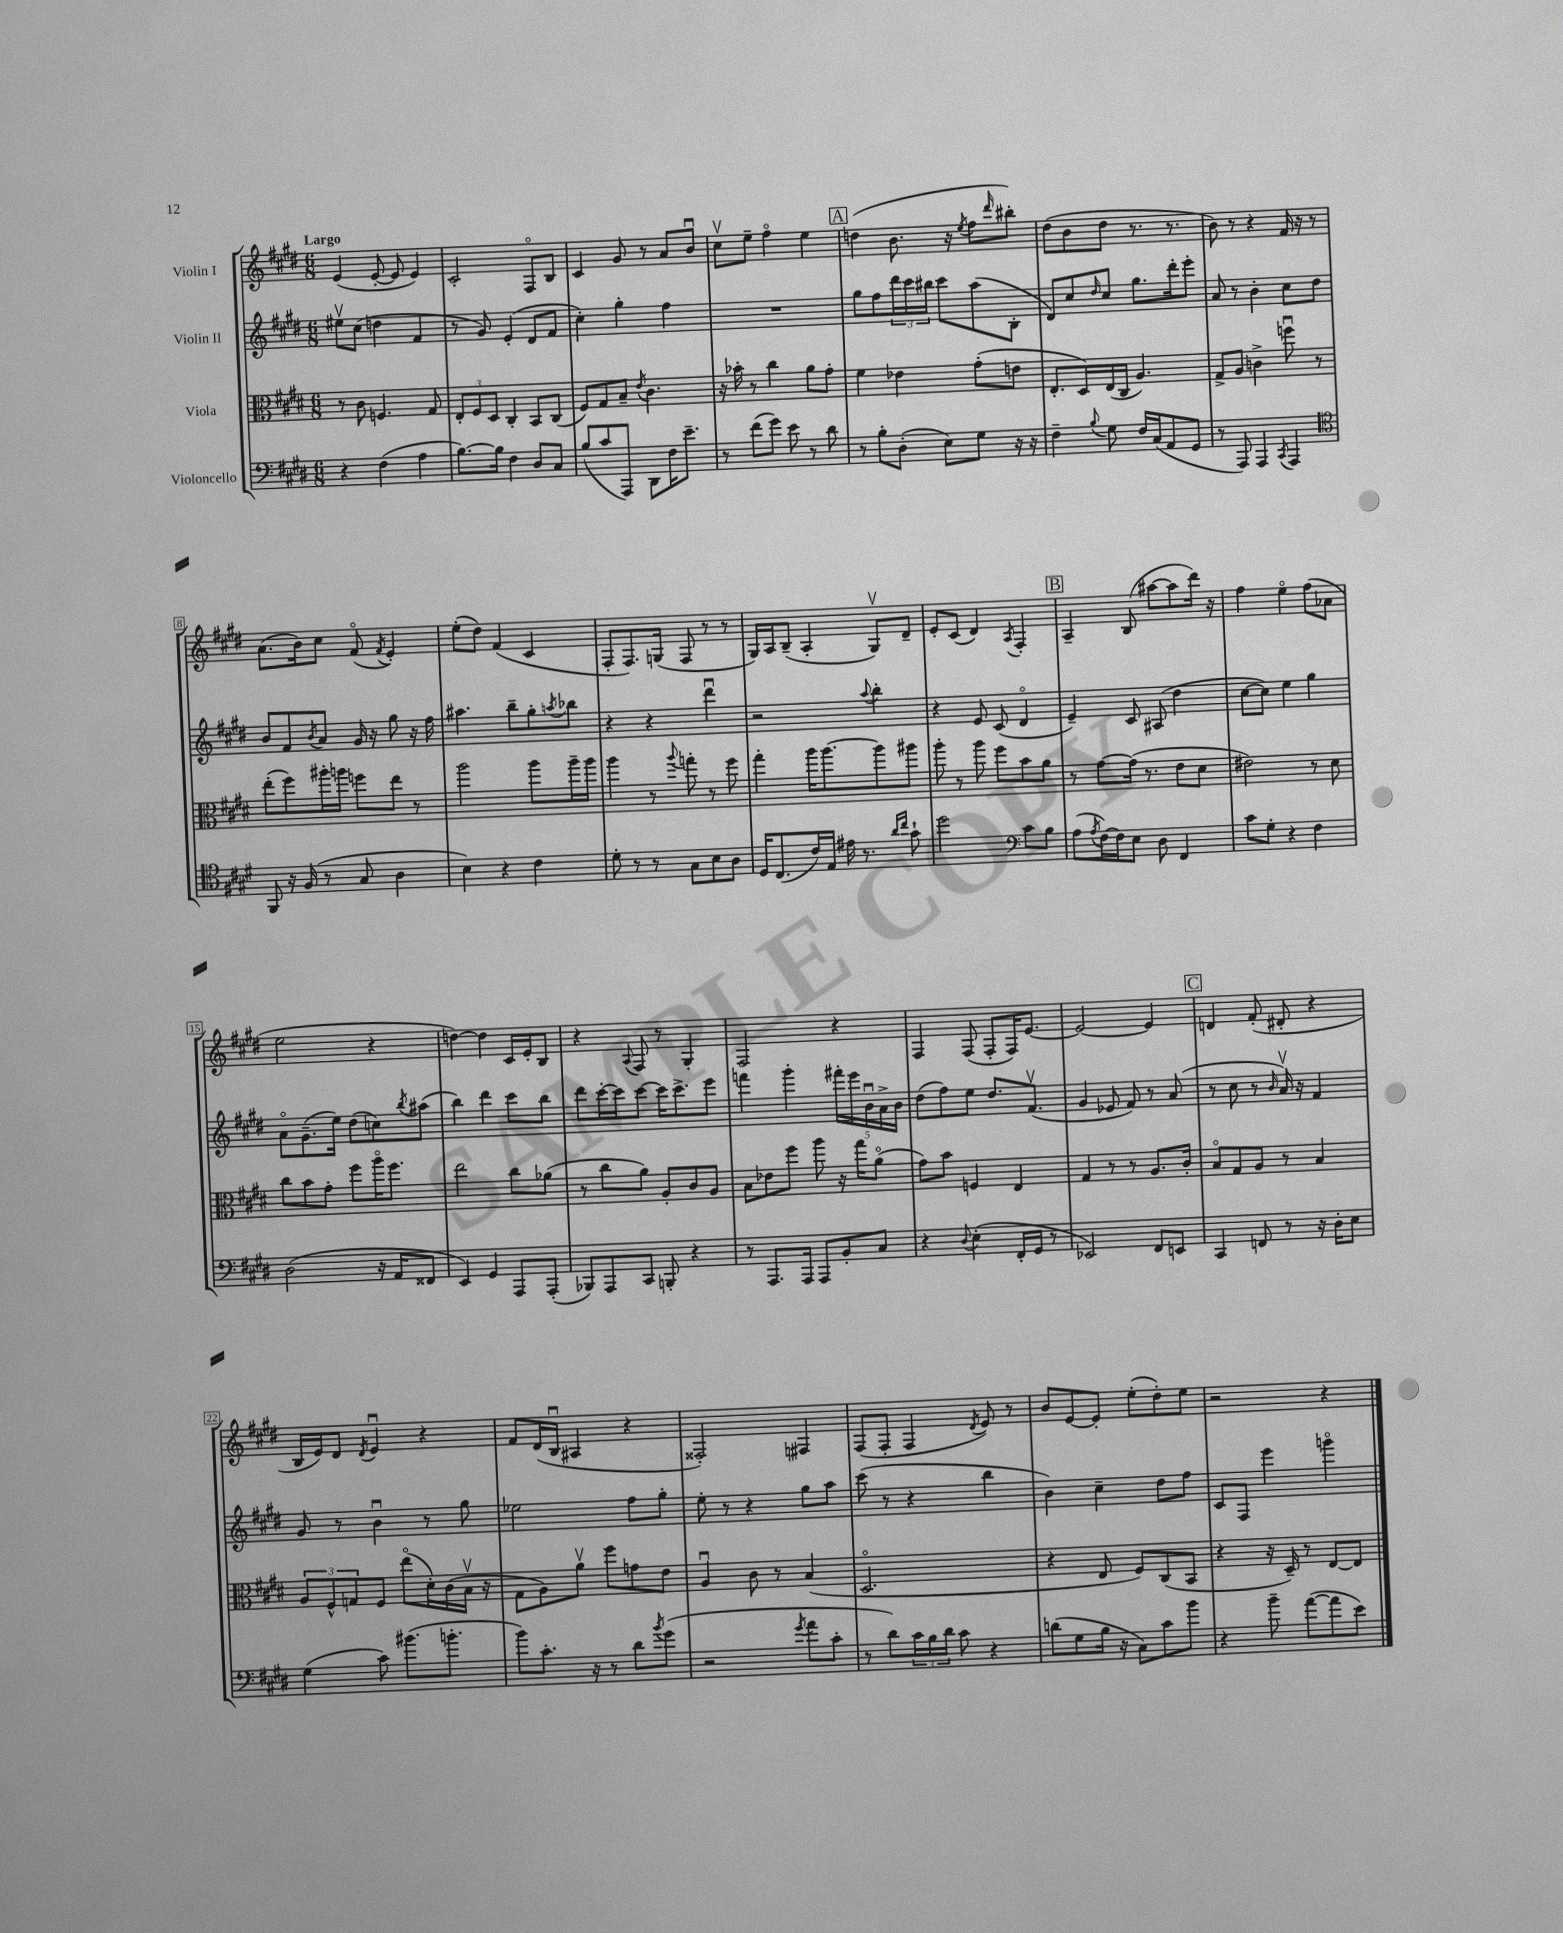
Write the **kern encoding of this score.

**kern	**kern	**kern	**kern
*staff4	*staff3	*staff2	*staff1
*clefF4	*clefC3	*clefG2	*clefG2
*k[f#c#g#d#]	*k[f#c#g#d#]	*k[f#c#g#d#]	*k[f#c#g#d#]
*M6/8	*M6/8	*M6/8	*M6/8
4r	8r	8ee#v	(4e
.	8c#	(8cc#	.
(4F#	4.F	4dd	[8e'
.	.	.	8e]
4A	.	4f#	4e)
.	8G#	.	.
=	=	=	=
[8.B)	12E'	8r	2c#'
.	12F#	.	.
.	.	8g#)	.
.	12D#	.	.
16B]	.	.	.
4F#	4C#'	(4e'	.
8D#	8BB	8d#	8F#o
8C#	(8C#	8f#	8B
=	=	=	=
(8B	8F#)	4cc#')	4c#
8c#	8G#	.	.
8AAA)	8B~	4gg#'	8g#
.	8qe	.	.
8DD#	4.c#	.	8r
16F#	.	4ff#	8a
8.e~	.	.	.
.	.	.	8bu
=	=	=	=
8r	16r	2.r	8cc#v
.	16b-'	.	.
(8f#	8r	.	8ee~
8g#)	4cc#	.	4ff#o
8e	.	.	.
8r	8a	.	4ee
8d#	8g#'	.	.
=	=	=	=
8r	4f#	8gg#	(4dd
8B'	.	8ff#	.
(8D#'	4e-	24ddd#	8.b
.	.	24ccc#	.
.	.	24bb#	.
8E)	.	8ccc#	.
.	.	.	16r
.	.	.	8qee
8G#	(8g#'	(8aa	8ff#
.	.	.	16qqddd#
16r	8e	8B'	8bb#')
16r	.	.	.
=	=	=	=
4F#~	8.E'	8d#)	(8dd#
.	.	8cc#	8b
.	16D#)	.	.
8qqB	.	16qqdd#	.
8G#	(16E	8cc#	8dd#
.	16C#	.	.
16F#	4.A)	8.gg#	8.r
(16C#	.	.	.
8AA	.	.	.
.	.	16ddd#'	8.r
8GG#	.	8eee'	.
=	=	=	=
8r	8G#^	8a	8b)
8AAA)	8A	8r	8r
4AAA	4c^	4b'	4r
8qCC#	.	.	.
4AAA	8ffu	8cc#	16f#
.	.	.	16r
.	8r	8dd#	8r
=	=	=	=
*clefC4	*	*	*
8FF#	(8ee'	8b	(8.a
16r	8ff#)	8f#	.
(16F#	.	.	16b)
.	.	8qb	.
8r	16aa#'	8a	8cc#
.	16aa	.	.
8G#	8ff	16g#	(8f#o
.	.	16r	.
.	.	.	8qf#
4A	8ee	8gg#	4e')
.	8r	16r	.
.	.	16ff#	.
=	=	=	=
4B)	2aa	4.aa#	(8ee'
.	.	.	8dd#)
4r	.	.	(4f#
.	.	8bb~	.
4c#	8aa	8gg#'	4c#
.	.	8qaa	.
.	16aa~	8bb-	.
.	16aa	.	.
=	=	=	=
8d#'	4aa	4r	8F#'
8r	.	.	8.F#)
8r	8r	4r	.
.	.	.	(16G
.	8qqaa	.	.
8G#	8gg'	.	8F#
8B	8r	4ddd#u	8r
8A	8ff#	.	8r
=	=	=	=
16D#	4gg#'	2r	16G#)
(8.C#	.	.	16A
.	.	.	(8B~
16c#)	16aa	.	4A'
16E	[8.aa	.	.
16e#	.	.	.
8.r	.	.	.
.	.	8qqaa	.
.	8aa]	4bb'	8G#v)
16qqa	.	.	.
16qqcc#	.	.	.
8g#`	8aa#	.	8d#~
=	=	=	=
2dd#	8aa'	4r	8e'
.	8r	.	(8c#
.	8aa	8e	4d#)
.	8ff#	(8c#	.
*clefF4	*	*	*
.	.	.	8qA
8c#	8b	4d#o	4F#'
8B	8a	.	.
=	=	=	=
(8A	8r	4e~)	4A~
8qA	.	.	.
[16F#)	[8g#	.	.
16F#]	.	.	.
8E	(16g#]	8c#	(8B
.	8.r	.	.
8D#	.	(8A#	[8aa#
4FF#	8e	4dd#	8aa#]
.	8d#	.	16ddd#)
.	.	.	16r
=	=	=	=
8c#	2e#)	[8cc#	4ff#
8G#'	.	8cc#])	.
4r	.	4ee	4eeo
4F#	8r	4gg#	(8ff#
.	8d#	.	8a-
=	=	=	=
(2D#	8cc#	8ao	2ee
.	8b	(8.g#~	.
.	8g#'	.	.
.	.	16ee)	.
.	8ff#	(8dd#	.
16r	16aao	8cc)	4r
16AA	8.ff#	.	.
.	.	8qbb	.
8FF##	.	(8aa#	.
=	=	=	=
4EE)	2ee	4bb)	[4dd)
4GG#	.	4ddd#	4dd]
8AAA	8cc#	8ccc#	16c#
.	.	.	16e'
(8AAA'	(8a-	8bb	8B
=	=	=	=
8BBB-)	8r	8ddd#	4r
8AAA	8cc#	[16ccc#'	.
.	.	16ccc#]	.
.	.	.	8qqA
8CC#	8a)	[8ccc#	8F#
8BBB'	8A'	16ccc#]	8r
.	.	8.ccc#^	.
4r	8c#	.	4G#'
.	8A	8eee	.
=	=	=	=
8r	8B	4fff	2F#
8.AAA	8e-	.	.
.	8ff#	4ggg#'	.
16AAA	.	.	.
8AAA	8aa	.	.
8BB'	16r	20fff#'	4r
.	.	20eee	.
.	16gg#	.	.
.	.	20bu	.
8C#	(8ao	.	.
.	.	20a^	.
.	.	20b	.
=	=	=	=
4r	8g#)	(8dd#	4F#
.	8b	8ff#)	.
8qqD#	.	.	.
(4E'	4F	8ee	(8F#
.	.	8.dd#	8F#'
16FF#'	4E	.	16F#)
16GG#	.	(8.f#v	[8.e
8r	.	.	.
=	=	=	=
2EE-)	4G#	4g#	2e_
.	8r	8e-	.
.	8r	8f#)	.
8FF#	8.A	8r	4e]
8EE	.	(8a	.
.	16c#'	.	.
=	=	=	=
4CC#	8Bo	8r	4d
.	8G#	8cc#	.
8FF	8A	8r	(8f#'
.	.	16qqb	.
8r	8r	16av)	8d#'
.	.	16r	.
16r	4B	4f#	4r
16D#'	.	.	.
8E	.	.	.
=	=	=	=
(4G#	12A	8g#	16B
.	.	.	16e)
.	12F#^^	.	.
.	.	8r	8d#
.	12G	.	.
.	.	.	8qd#
8c#)	8F#	4bu	4eu
(8.b#	(8eeo	.	.
.	16d#')	8r	4r
8.b'	(16c#	.	.
.	16Bv	8gg#	.
.	16r	.	.
=	=	=	=
8b)	8G#	2ee-	8f#
8.c#'	8A)	.	(16d#
.	.	.	16Bu
.	8av	.	4A#
16r	.	.	.
8r	8ff#	.	.
8d#	8g	8ff#	4r
8qb	.	.	.
(8g#	8e	8gg#'	.
=	=	=	=
2r	4Au	8ee'	2F##')
.	.	8r	.
.	8c#	4r	.
.	8r	.	.
8qg#	.	.	.
8a	(4B	8gg#	4F#
8c#'	.	8aa	.
=	=	=	=
8r	2.D#o	(8ccc#	(8F#
8d#)	.	8r	8F#'
24c#	.	4r	4F#
24B	.	.	.
24d#	.	.	.
8c#	.	.	.
.	.	.	8qd#
4r	.	4bb	8e)
.	.	.	8r
=	=	=	=
(8d	4r	4b)	8b
8G#	.	.	[8e
16B	8E	4cc#~	8e']
16r	.	.	.
8C#)	8F#)	.	(8ee'
8c#	(8C#	8dd#	8dd#')
8b	8BB	8ff#	8ee
=	=	=	=
4r	4r	8c#	2r
.	.	8F#	.
8b~	16r	4eee	.
.	16D#~)	.	.
([8a	8r	.	.
8a]	[8E	4gggo	4r
8e)	8E]	.	.
==	==	==	==
*-	*-	*-	*-
